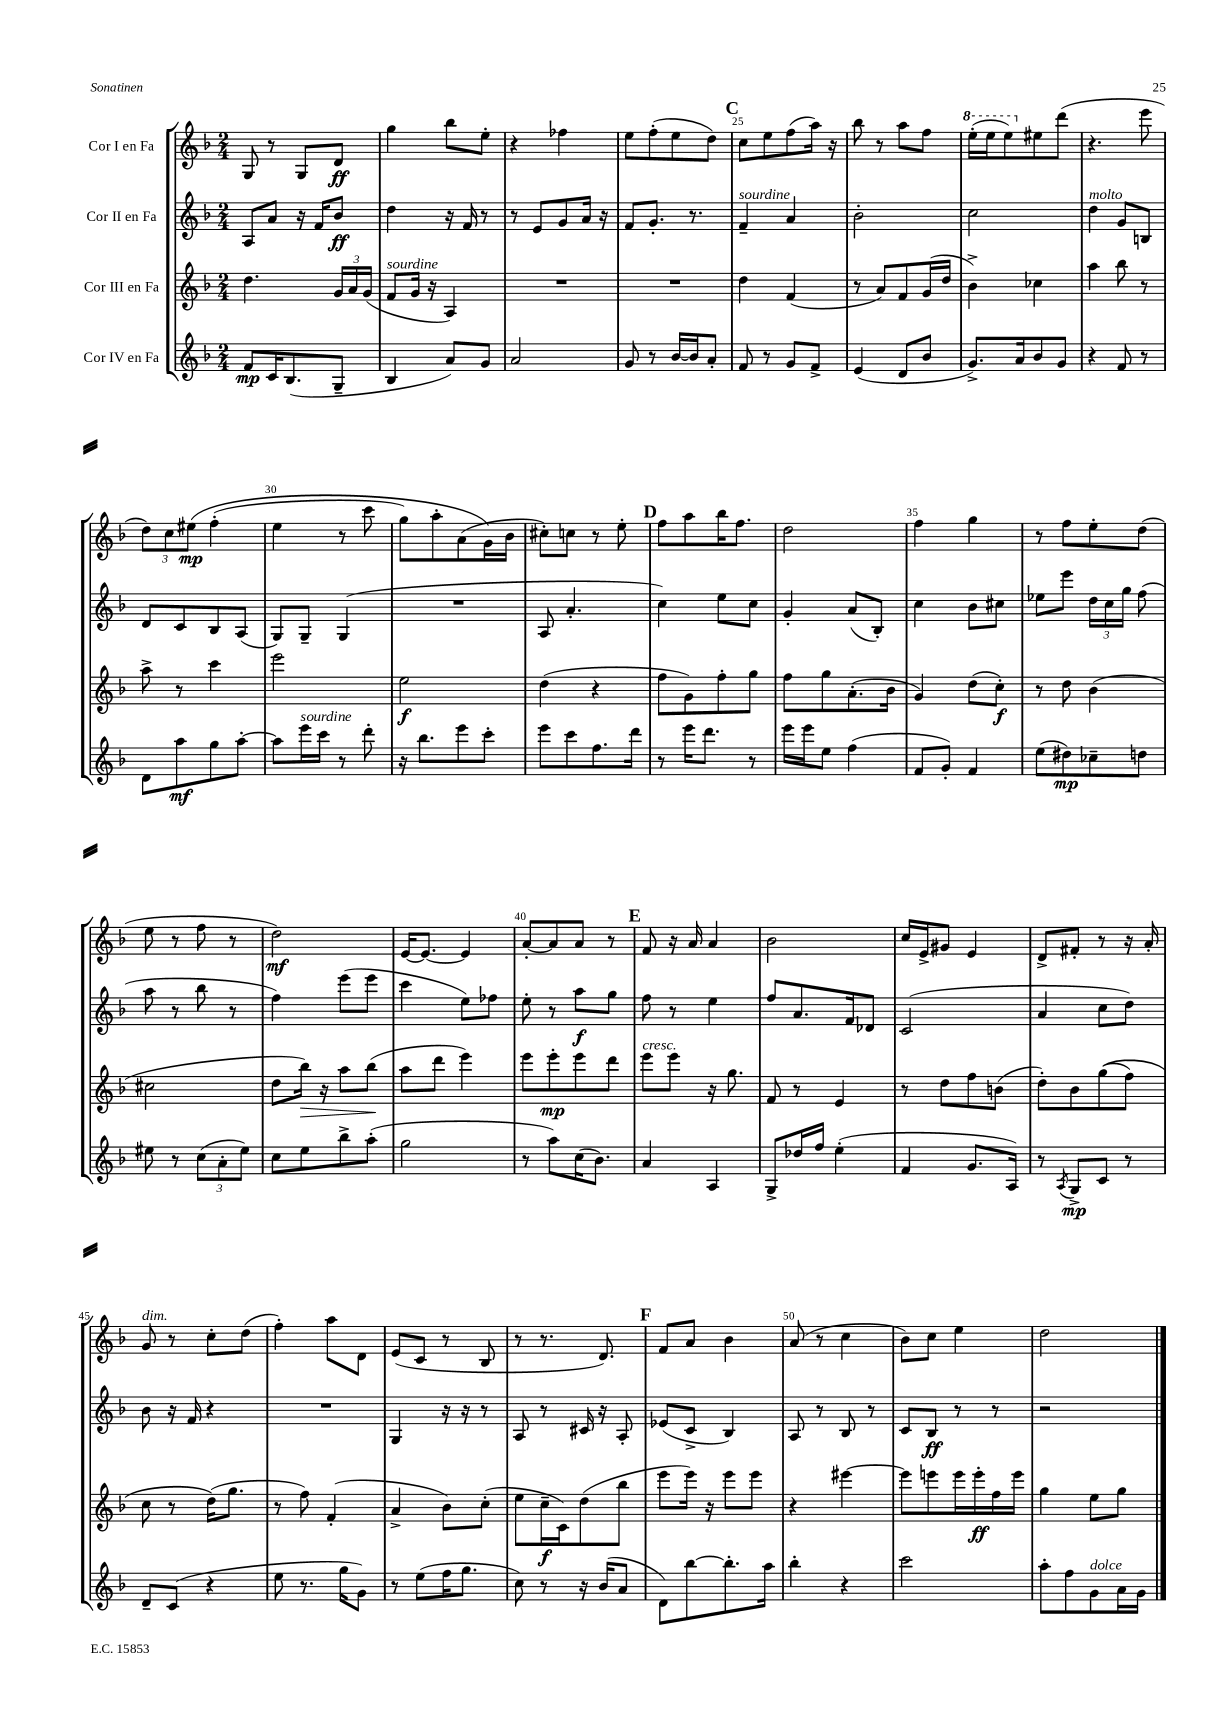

**kern	**kern	**kern	**kern
*staff4	*staff3	*staff2	*staff1
*clefG2	*clefG2	*clefG2	*clefG2
*k[b-]	*k[b-]	*k[b-]	*k[b-]
*M2/4	*M2/4	*M2/4	*M2/4
8f/L	4.dd\	8A/L	8G/
16c/K	.	8a/J	8r
(8.B-/	.	.	.
.	.	16r	8G/L
.	.	16f/LK	.
8G~/J	24g/LL	8b-/J	8d/J
.	24a/	.	.
.	(24g/JJ	.	.
=	=	=	=
4B-/	8f/L	4dd\	4gg\
.	16g/Jk	.	.
.	16r	.	.
8a/L)	4A/)	16r	8bb-\L
.	.	16f/	.
8g/J	.	8r	8ee'\J
=	=	=	=
2a/	2r	8r	4r
.	.	8e/L	.
.	.	8g/	4ff-\
.	.	16a/Jk	.
.	.	16r	.
=	=	=	=
8g/	2r	8f/L	8ee\L
8r	.	8.g'/J	(8ff'\
[16b-/LL	.	.	8ee\
16b-/]J	.	8.r	.
8a'/J	.	.	8dd\J)
=	=	=	=
8f/	4dd\	4f~/	8cc\L
8r	.	.	8ee\
8g/L	(4f/	4a/	(8ff\
8f^/J	.	.	16aa\Jk)
.	.	.	16r
=	=	=	=
(4e/	8r	2b-'\	8bb-\
.	8a/L)	.	8r
8d/L	8f/	.	8aa\L
8b-/J	(16g/L	.	8ff\J
.	16dd/JJ	.	.
=	=	=	=
8.g^/L)	4b-^\)	2cc\	(16eee'\LL
.	.	.	16eee\J
.	.	.	8eee\)
16a/k	.	.	.
8b-/	4cc-\	.	8ee#\
8g/J	.	.	(8ddd\J
=	=	=	=
4r	4aa\	4dd\	4.r
8f/	8bb-\	8g/L	.
8r	8r	8B/J	8eee\
=	=	=	=
8d\L	8aa^\	8d/L	12dd\L)
.	.	.	12cc\
8aa\	8r	8c/	.
.	.	.	&(12ee#\J
8gg\	4ccc\	8B-/	(4ff'\
[8aa'\J	.	(8A/J	.
=	=	=	=
8aa\]L	2eee\	8G/L)	4ee\
16eee\L	.	8G~/J	.
16ccc\JJ	.	.	.
8r	.	(4G/	8r
8ddd'\	.	.	8ccc\
=	=	=	=
16r	2ee\	2r	8gg\L)
8.bb-\L	.	.	.
.	.	.	8aa'\
8eee\	.	.	(8a\
8ccc'\J	.	.	16g\L&)
.	.	.	16b-\JJ
=	=	=	=
8eee\L	(4dd\	8A/	8cc#'\L)
8ccc\	.	4.a'/	8cc\J
8.ff\	4r	.	8r
.	.	.	8ee'\
16ddd\Jk	.	.	.
=	=	=	=
8r	8ff\L	4cc\)	8ff\L
16eee\LK	8g\)	.	8aa\
8.ddd\J	.	.	.
.	8ff'\	8ee\L	16bb-\K
.	.	.	8.ff\J
8r	8gg\J	8cc\J	.
=	=	=	=
16eee\LL	8ff\L	4g'/	2dd\
16eee\J	.	.	.
8ee\J	8gg\	.	.
(4ff\	(8.a'\	(8a/L	.
.	.	8B-'/J)	.
.	16b-\Jk	.	.
=	=	=	=
8f/L	4g/)	4cc\	4ff\
8g'/J)	.	.	.
4f/	(8dd\L	8b-\L	4gg\
.	8cc'\J)	8cc#\J	.
=	=	=	=
(8ee\L	8r	8ee-\L	8r
8dd#\)	8dd\	8eee\J	8ff\L
8cc-~\	(4b-\	24dd\LL	8ee'\
.	.	24cc\	.
.	.	24gg\JJ	.
8dd\J	.	(8ff\	(8dd\J
=	=	=	=
8ee#\	2cc#\	8aa\	8ee\
8r	.	8r	8r
(12cc\L	.	8bb-\	8ff\
12a'\	.	.	.
.	.	8r	8r
12ee#\J)	.	.	.
=	=	=	=
8cc\L	8dd\L	4ff\)	2dd\)
8ee\	16bb-\Jk)	.	.
.	16r	.	.
8bb-^\	8aa\L	(8eee\L	.
(8aa'\J	(8bb-\J	8eee\J	.
=	=	=	=
2gg\	8aa\L	4ccc\	[16e/LK
.	.	.	8.e/_J
.	8ddd\J	.	.
.	4eee\)	8ee\L)	4e/]
.	.	8ff-\J	.
=	=	=	=
8r	8eee\L	8ee'\	[8a'/L
8aa\L)	8eee'\	8r	8a/]
(16cc\K	8eee\	8aa\L	8a/J
8.b-\J)	.	.	.
.	8ddd\J	8gg\J	8r
=	=	=	=
4a/	8eee\L	8ff\	8f/
.	8eee\J	8r	16r
.	.	.	16a/
4A/	16r	4ee\	4a/
.	8.gg\	.	.
=	=	=	=
8G^/L	8f/	8ff/L	2b-\
16dd-/L	8r	8.a/	.
16ff/JJ	.	.	.
(4ee'\	4e/	.	.
.	.	16f/k	.
.	.	8d-/J	.
=	=	=	=
4f/	8r	(2c/	16cc/LL
.	.	.	16e^/J
.	8dd\L	.	8g#/J
8.g/L	8ff\	.	4e/
.	(8b\J	.	.
16A/Jk)	.	.	.
=	=	=	=
8r	8dd'\L)	4a/	8d^/L
8qA/	.	.	.
8G^/L	8b-\	.	8f#'/J
8c/J	&((8gg\	8cc\L	8r
8r	8ff\J)	8dd\J)	16r
.	.	.	16a'/
=	=	=	=
8d~/L	8cc\	8b-\	8g/
(8c/J	8r	16r	8r
.	.	16f/	.
4r	(16dd\LK&)	4r	8cc'\L
.	8.gg\J	.	.
.	.	.	(8dd\J
=	=	=	=
8ee\	8r	2r	4ff'\)
8.r	8ff\)	.	.
.	(4f'/	.	8aa\L
16gg\LK	.	.	.
8g\J)	.	.	8d\J
=	=	=	=
8r	4a^/	4G/	(8e/L
(8ee\L	.	.	8c/J
16ff\K	8b-\L)	16r	8r
8.gg\J	.	16r	.
.	(8cc'\J	8r	8B-/
=	=	=	=
8cc\)	8ee\L	8A/	8r
8r	16cc~\L	8r	8.r
.	16c\J)	.	.
16r	(8dd\	16c#/	.
(16b-/LK	.	16r	8.d/)
8a/J	8bb-\J	8A'/	.
=	=	=	=
8d\L)	8eee\L	(8e-/L	8f/L
[8bb-\	16eee\Jk)	8c^/J	8a/J
.	16r	.	.
8.bb-'\]	8eee\L	4B-/)	4b-\
.	8eee\J	.	.
16aa\Jk	.	.	.
=	=	=	=
4bb-'\	4r	8A/	(8a/
.	.	8r	8r
4r	[4eee#\	8B-/	4cc\
.	.	8r	.
=	=	=	=
2ccc\	8eee#\]L	8c/L	8b-\L)
.	8eee\	8B-/J	8cc\J
.	16eee\L	8r	4ee\
.	16eee'\	.	.
.	16ff\	8r	.
.	16eee\JJ	.	.
=	=	=	=
8aa'\L	4gg\	2r	2dd\
8ff\	.	.	.
8g\	8ee\L	.	.
16a\L	8gg\J	.	.
16g\JJ	.	.	.
==	==	==	==
*-	*-	*-	*-
